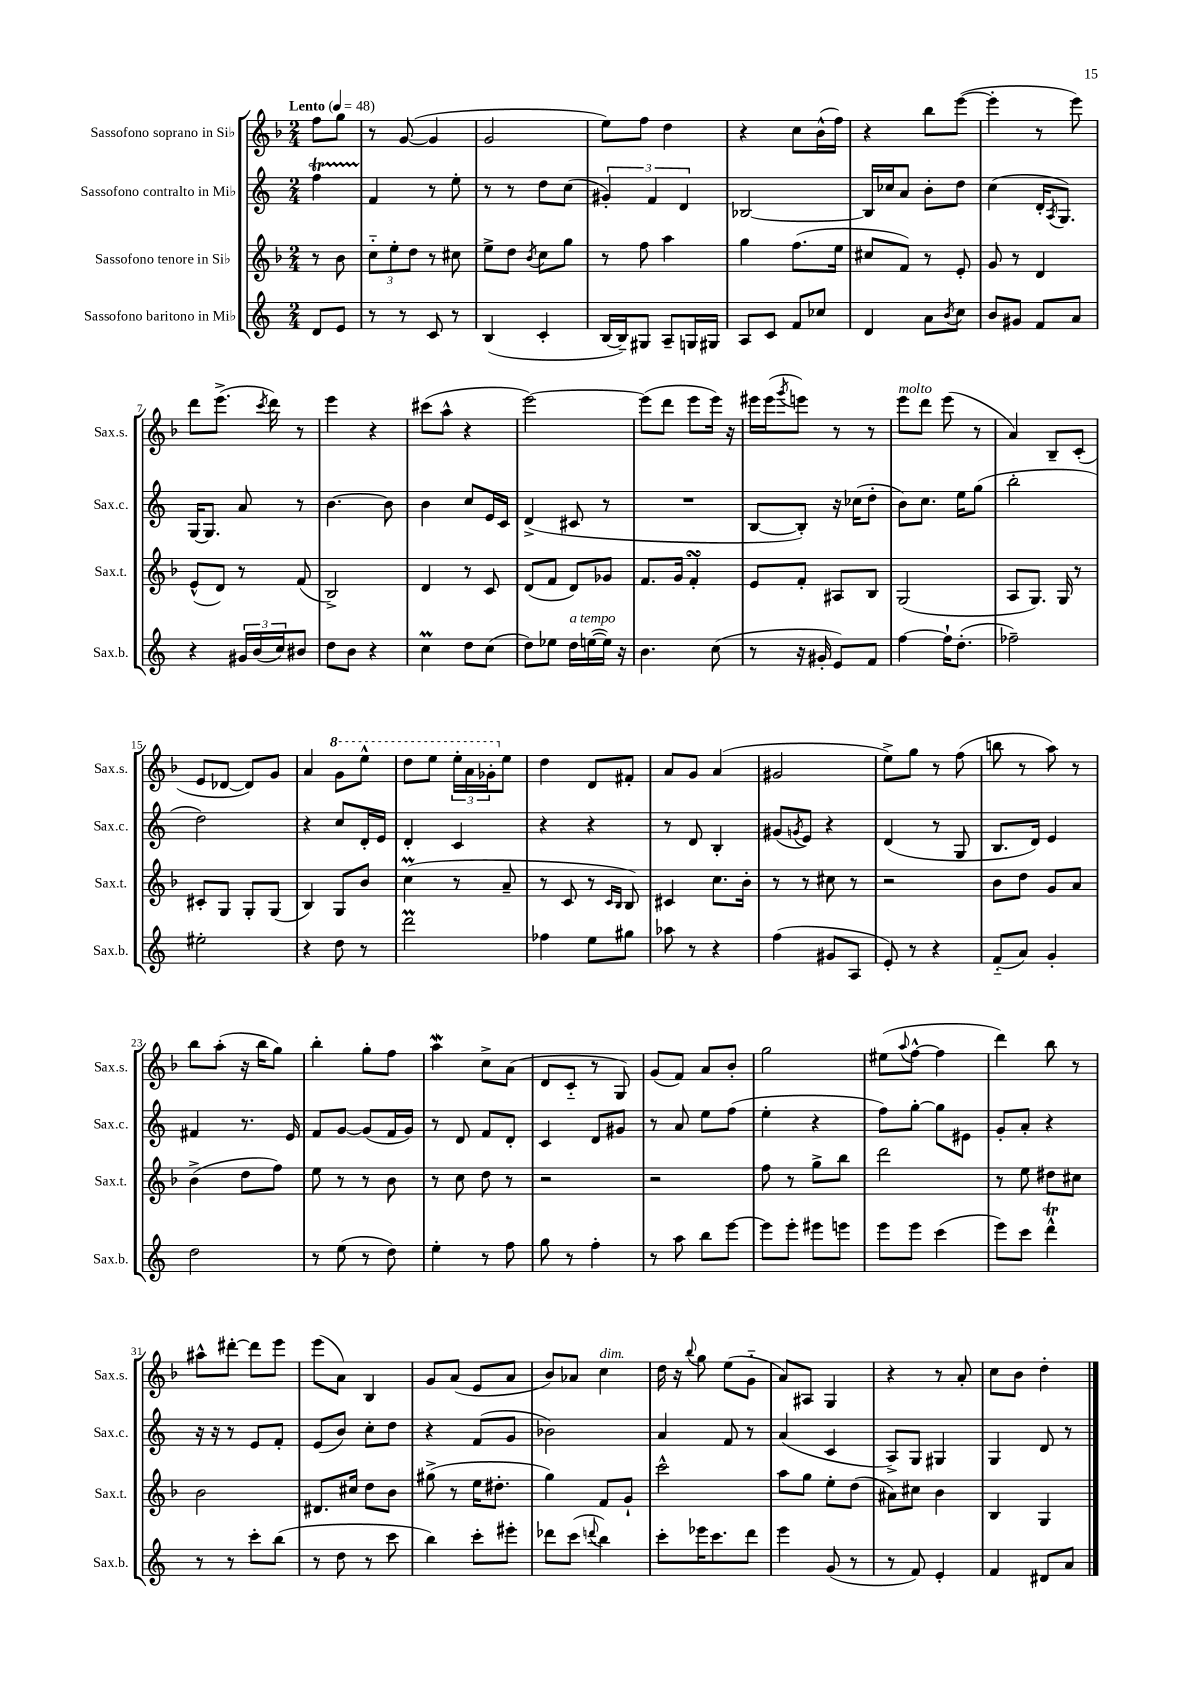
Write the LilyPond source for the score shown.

<<
\new StaffGroup <<
\new Staff = "s0" \with { instrumentName = "Sassofono soprano in Sib" shortInstrumentName = "Sax.s." } {
    \clef treble \key f \major \numericTimeSignature \time 2/4 \partial 4 \tempo "Lento" 4 = 48
    f''8 g''8 |
    r8 g'8~( g'4 |
    g'2 |
    e''8) f''8 d''4 |
    r4 c''8 bes'16-^( f''16) |
    r4 bes''8 e'''8~( |
    e'''4-. r8 e'''8) |
    d'''8 e'''8.->( \acciaccatura { c'''8 } d'''16) r8 |
    e'''4 r4 |
    cis'''8( a''8-^ r4 |
    e'''2~) |
    e'''8( d'''8 e'''8 e'''16) r16 |
    eis'''16 eis'''16( \acciaccatura { g'''8 } e'''8) r8 r8 |
    e'''8^\markup { \italic "molto" } d'''8 e'''8( r8 |
    a'4) bes8-- c'8-.( |
    e'8 des'8~ des'8) g'8 |
    a'4 \ottava #1 g''8 e'''8-^ |
    d'''8 e'''8 \tuplet 3/2 { e'''16-. a''16 ges''16-. \ottava #0 } e''8 |
    d''4 d'8 fis'8-. |
    a'8 g'8 a'4( |
    gis'2 |
    e''8->) g''8 r8 f''8( |
    b''8 r8 a''8) r8 |
    bes''8 a''8-.( r16 bes''16 g''8) |
    bes''4-. g''8-. f''8 |
    a''4\mordent c''8-> a'8( |
    d'8 c'8-_ r8 g8) |
    g'8( f'8) a'8 bes'8-. |
    g''2 |
    eis''8( \appoggiatura { a''8 } f''8~-^ f''4 |
    d'''4) bes''8 r8 |
    ais''8-^ dis'''8~-. dis'''8 e'''8 |
    e'''8( a'8) bes4 |
    g'8 a'8( e'8 a'8 |
    bes'8) aes'8 c''4^\markup { \italic "dim." } |
    d''16 r16 \appoggiatura { bes''8 } g''8 e''8( g'8-_ |
    a'8) ais8 g4 |
    r4 r8 a'8-. |
    c''8 bes'8 d''4-. \bar "|." |
}
\new Staff = "s1" \with { instrumentName = "Sassofono contralto in Mib" shortInstrumentName = "Sax.c." } {
    \clef treble \key c \major \numericTimeSignature \time 2/4 \partial 4
    f''4\startTrillSpan |
    f'4\stopTrillSpan r8 e''8-. |
    r8 r8 d''8 c''8( |
    \tuplet 3/2 { gis'4-.) f'4 d'4 } |
    bes2~ |
    bes16 ces''16 a'8 b'8-. d''8 |
    c''4( d'16-. \acciaccatura { a8 } g8.) |
    g16~ g8. a'8 r8 |
    b'4.~ b'8 |
    b'4 c''8 e'16 c'16 |
    d'4->( cis'8 r8 |
    R2 |
    b8~ b8-.) r16 ces''16( d''8-. |
    b'8) c''8. e''16 g''8( |
    b''2-. |
    d''2) |
    r4 c''8 d'16-. e'16 |
    d'4-. c'4 |
    r4 r4 |
    r8 d'8 b4-. |
    gis'8( \acciaccatura { g'8 } e'8) r4 |
    d'4( r8 g8 |
    b8. d'16) e'4 |
    fis'4 r8. e'16 |
    f'8 g'8~ g'8( f'16 g'16) |
    r8 d'8 f'8 d'8-. |
    c'4 d'8 gis'8 |
    r8 a'8 e''8 f''8( |
    e''4-. r4 |
    f''8) g''8~-. g''8 eis'8 |
    g'8-. a'8-. r4 |
    r16 r16 r8 e'8 f'8-. |
    e'8( b'8) c''8-. d''8 |
    r4 f'8( g'8 |
    bes'2) |
    a'4 f'8 r8 |
    a'4( c'4 |
    a8->) g8 gis4 |
    g4 d'8 r8 \bar "|." |
}
\new Staff = "s2" \with { instrumentName = "Sassofono tenore in Sib" shortInstrumentName = "Sax.t." } {
    \clef treble \key f \major \numericTimeSignature \time 2/4 \partial 4
    r8 bes'8 |
    \tuplet 3/2 { c''8-_ e''8-. d''8 } r8 cis''8 |
    e''8-> d''8 \acciaccatura { bes'8 } c''8 g''8 |
    r8 f''8 a''4 |
    g''4 f''8.( e''16 |
    cis''8 f'8) r8 e'8-. |
    g'8 r8 d'4 |
    e'8-^( d'8) r8 f'8( |
    bes2->) |
    d'4 r8 c'8 |
    d'8( f'8 d'8) ges'8 |
    f'8. g'16 f'4-.\turn |
    e'8 f'8-. ais8 bes8 |
    g2( |
    a8 g8.) g16 r8 |
    cis'8-. g8 g8-. g8( |
    bes4) g8 bes'8 |
    c''4\prall( r8 a'8-- |
    r8 c'8 r8 \grace { c'16 bes16 } bes8) |
    cis'4 c''8. bes'16-. |
    r8 r8 cis''8 r8 |
    r2 |
    bes'8 d''8 g'8 a'8 |
    bes'4->( d''8 f''8) |
    e''8 r8 r8 bes'8 |
    r8 c''8 d''8 r8 |
    r2 |
    r2 |
    f''8 r8 g''8-> bes''8 |
    d'''2 |
    r8 e''8 dis''8 cis''8 |
    bes'2 |
    dis'8. cis''16 d''8 bes'8 |
    gis''8->( r8 e''16 dis''8.-. |
    g''4) f'8 g'8-! |
    c'''2-^ |
    a''8 g''8 e''8-. d''8( |
    ais'8) cis''8 bes'4 |
    bes4 g4 \bar "|." |
}
\new Staff = "s3" \with { instrumentName = "Sassofono baritono in Mib" shortInstrumentName = "Sax.b." } {
    \clef treble \key c \major \numericTimeSignature \time 2/4 \partial 4
    d'8 e'8 |
    r8 r8 c'8 r8 |
    b4( c'4-. |
    b16~ b16--) gis8 a8-- g16 gis16 |
    a8 c'8 f'8 ces''8 |
    d'4 a'8 \acciaccatura { b'8 } c''8 |
    b'8 gis'8 f'8 a'8 |
    r4 \tuplet 3/2 { gis'16 b'16( c''16) } bis'8 |
    d''8 b'8 r4 |
    c''4\prall d''8 c''8( |
    d''8) ees''8 d''16^\markup { \italic "a tempo" } e''16~( e''16) r16 |
    b'4. c''8( |
    r8 r16 gis'16-. e'8) f'8 |
    f''4~ f''16-! d''8.-.( |
    fes''2--) |
    eis''2-. |
    r4 d''8 r8 |
    d'''2\prall |
    fes''4 e''8 gis''8 |
    aes''8 r8 r4 |
    f''4( gis'8 a8 |
    e'8-.) r8 r4 |
    f'8-_( a'8) g'4-. |
    d''2 |
    r8 e''8( r8 d''8) |
    e''4-. r8 f''8 |
    g''8 r8 f''4-. |
    r8 a''8 b''8 e'''8~ |
    e'''8 e'''8-. eis'''8 e'''8 |
    e'''8 e'''8 c'''4( |
    e'''8) c'''8 d'''4-^\trill |
    r8 r8 c'''8-. b''8( |
    r8 d''8 r8 c'''8 |
    b''4) c'''8-. eis'''8-. |
    des'''8 c'''8( \appoggiatura { d'''8 } b''4) |
    c'''8-. ees'''16 c'''8. d'''8 |
    e'''4 g'8( r8 |
    r8 f'8) e'4-. |
    f'4 dis'8 a'8 \bar "|." |
}
>>
>>
